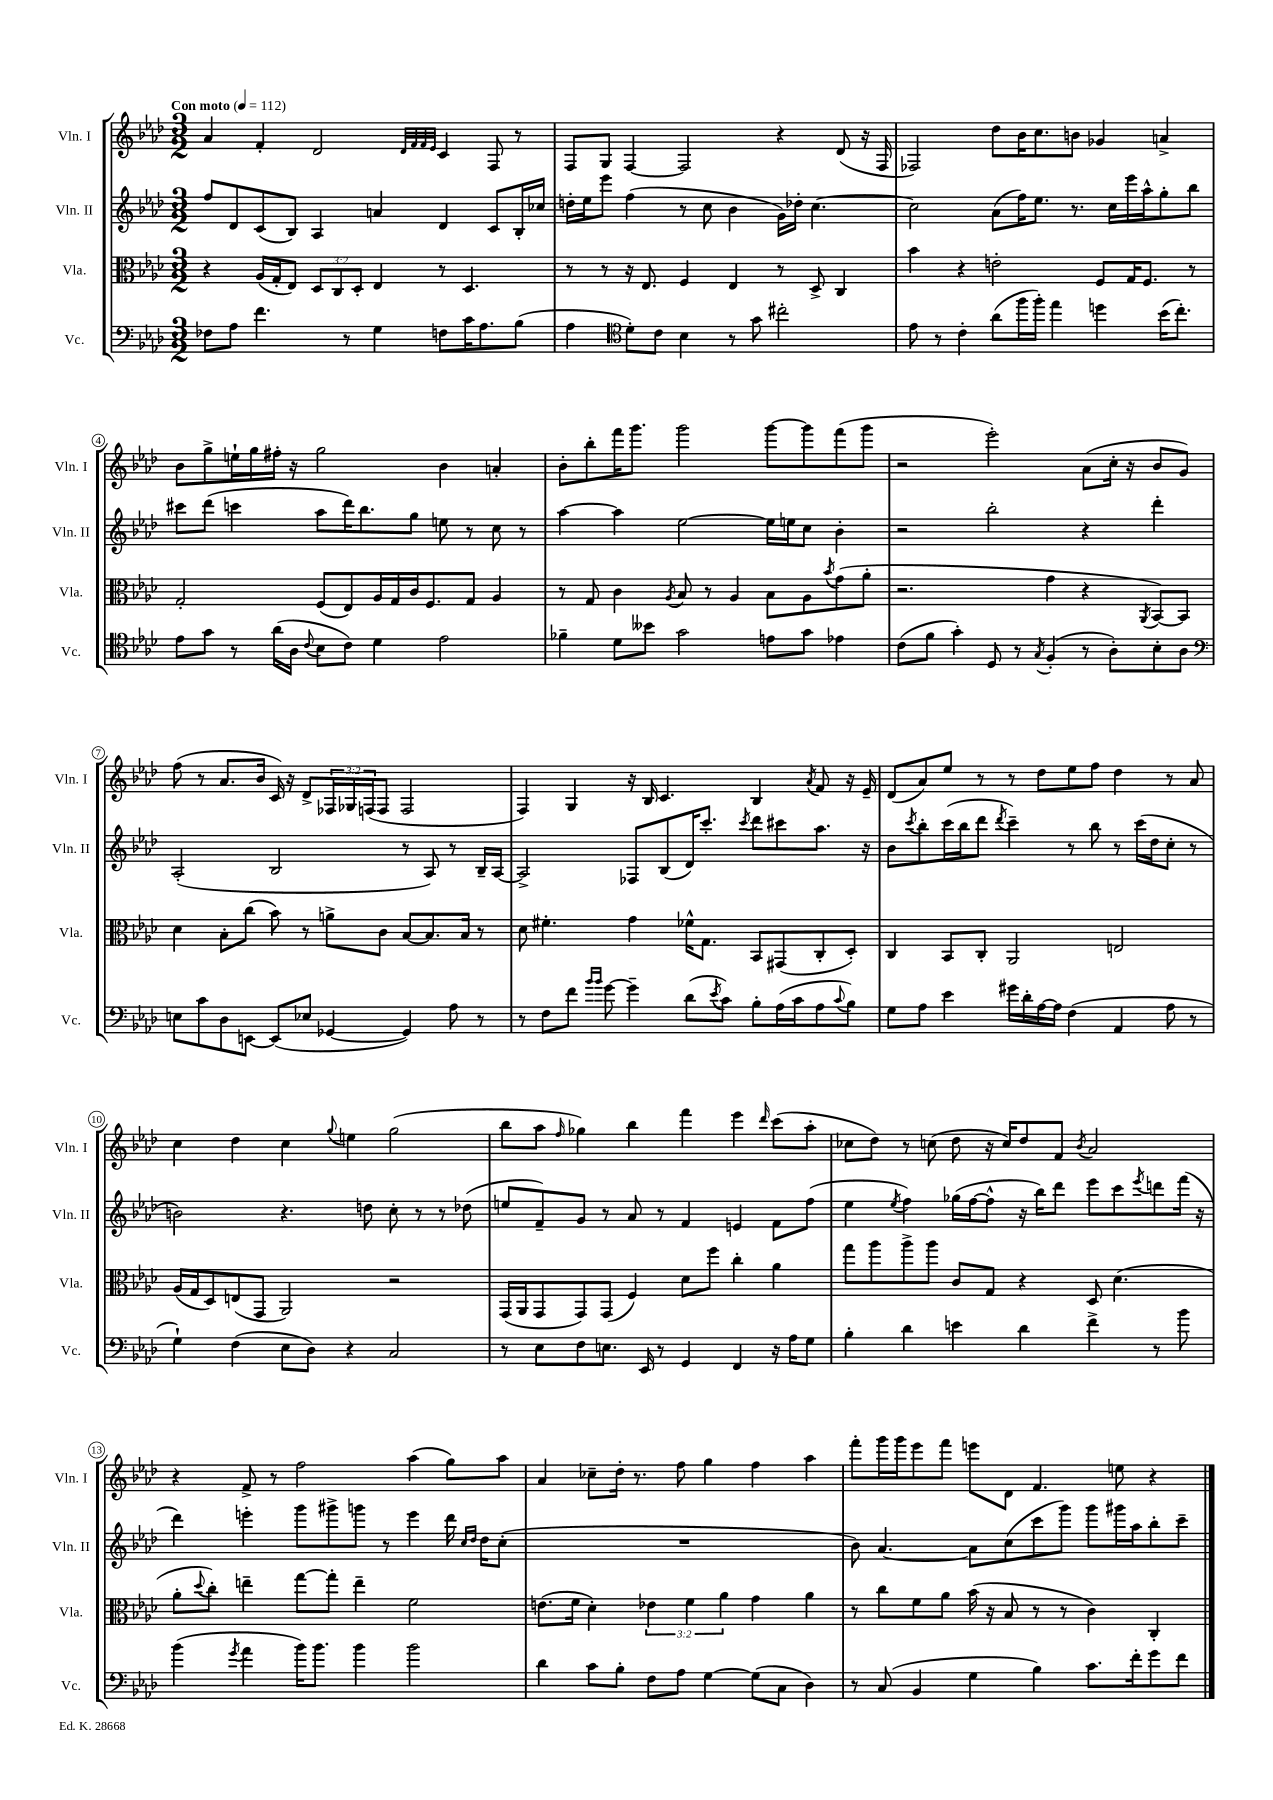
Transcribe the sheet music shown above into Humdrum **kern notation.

**kern	**kern	**kern	**kern
*staff4	*staff3	*staff2	*staff1
*clefF4	*clefC3	*clefG2	*clefG2
*k[b-e-a-d-]	*k[b-e-a-d-]	*k[b-e-a-d-]	*k[b-e-a-d-]
*M3/2	*M3/2	*M3/2	*M3/2
*MM112	*MM112	*MM112	*MM112
8F-\L	4r	8ff/L	4a-/
8A-\J	.	8d-/	.
4.f\	(16A-/LL	(8c/	4f'/
.	16G'/J	.	.
.	8E-/J)	8B-/J)	.
.	12D-/L	4A-/	2d-/
.	12C/	.	.
8r	.	.	.
.	12D-'/J	.	.
4G\	4E-/	4a/	.
.	.	.	32qqd-/LLL
.	.	.	32qqf/
.	.	.	32qqf/
.	.	.	32qqe-/JJJ
8F\L	8r	4d-/	4c/
16c\K	4.D-/	.	.
8.A-\	.	.	.
.	.	8c/L	8F/
(8B-\J	.	16B-'/L	8r
.	.	16cc-/JJ	.
=	=	=	=
4A-\	8r	16dd'\LL	8F/L
.	.	16ee-\J	.
.	8r	8eee-\J	8G/J
*clefC4	*	*	*
8d-'\L)	16r	(4ff\	[4F/
.	8.E-/	.	.
8c\J	.	.	.
4B-\	4F/	8r	2F/]
.	.	8cc\	.
8r	4E-/	4b-\	.
8g\	.	.	.
2cc#'\	8r	16g\LL)	4r
.	.	16dd-'\JJ	.
.	8D-^/	[4.cc\	.
.	4C/	.	(8d-/
.	.	.	16r
.	.	.	16F/
=	=	=	=
8e-\	4b-\	2cc\]	2F-/)
8r	.	.	.
4c'\	4r	.	.
(8a-\L	2e'\	(8a-\L	8dd-\L
16ff\L	.	16ff\K)	16b-\K
16ff'\JJ)	.	8.ee-\J	8.cc\
4ee-\	.	.	.
.	.	8.r	8b\J
4dd\	8F/L	.	4g-/
.	.	16cc\LL	.
.	16G/K	16eee-\	.
.	8.F/J	16aa-^^\J	.
(16b-\LK	.	8gg'\	4a^/
8.cc'\J)	.	.	.
.	8r	8bb-\J	.
=	=	=	=
8e-\L	2G'/	8ccc#\L	8b-\L
8g\J	.	(8ddd-\J	8gg^\
8r	.	4ccc\	16ee`\L
.	.	.	16gg\
(16a-\LL	.	.	16ff#'\JJ
16A-\JJ	.	.	16r
8qqc/	.	.	.
8B-\L	(8F/L	8aa-\L	2gg\
8c\J)	8E-/)	16ddd-\K)	.
.	.	8.bb-\	.
4d-\	16A-/L	.	.
.	16G/	.	.
.	16c/J	8gg\J	.
.	8.F/	.	.
2e-\	.	8ee\	4b-\
.	8G/J	8r	.
.	4A-/	8cc\	4a'/
.	.	8r	.
=	=	=	=
4f-~\	8r	[4aa-\	8b-'\L
.	8G/	.	8bb-'\
8d-\L	4c\	4aa-\]	16fff\K
.	.	.	8.ggg\J
8b--\J	.	.	.
.	8qA-/	.	.
2g\	8B-/	[2ee-\	2ggg\
.	8r	.	.
.	4A-/	.	.
8e\L	8B-\L	16ee-\]LL	[8ggg\L
.	.	16ee\J	.
8g\J	8A-\	8cc\J	8ggg\]
.	8qb-/	.	.
4e-\	(8g\	4b-'\	(8fff\
.	8a-'\J	.	8ggg\J
=	=	=	=
(8c\L	2.r	2r	2r
8f\J	.	.	.
4g'\)	.	.	.
8D-/	.	2bb-'\	2eee-'\)
8r	.	.	.
8qG/	.	.	.
(4F'/	4g\	.	.
8r	4r	4r	(8a-\L
8A-'\L)	.	.	16cc'\Jk
.	.	.	16r
.	8qAA-/	.	.
8B-'\	[8BB-/L)	4ddd-'\	8b-/L
8A-\J	8BB-/]J	.	8g/J)
=	=	=	=
*clefF4	*	*	*
8E\L	4d-\	(2A-'/	(8ff\
8c\	.	.	8r
8D-\	8B-'\L	.	8.a-/L
[8EE\J	(8cc\J	.	.
.	.	.	16b-/Jk
(8EE/]L	8b-\)	2B-/	16c/)
.	.	.	16r
8E-/J	8r	.	8d-^/L
[4GG-/	8a^\L	.	24F-/L
.	.	.	24G-/
.	.	.	(24F/J
.	8c\J	.	8F/J
4GG-/])	[8B-/L	8r	2F/
.	8.B-/]	8A-/)	.
8A-\	.	8r	.
.	16B-/Jk	.	.
8r	8r	16B-~/LL	.
.	.	[16A-/JJ	.
=	=	=	=
8r	8d-\	2A-^/]	4F/)
8F\L	4.f#'\	.	.
8f\J	.	.	4G/
16qqb-/LL	.	.	.
16qqb-/JJ	.	.	.
[8g\	.	.	.
4g~\]	4g\	8F-/L	16r
.	.	.	16B-/
.	.	(8B-/	4.c/
(8d-\L	16f-^^\LK	16d-/K)	.
.	8.G\J	8.ccc'/J	.
8qe-/	.	.	.
8c\J)	.	.	.
.	.	8qccc/	.
8B-'\L	8BB-/L	8ddd-\L	4B-/
(16A-\L	(8GG#/	8ccc#\	.
16c\J	.	.	.
.	.	.	8qa-/
8A-\	8C'/	8.aa-\J	8f/
8qqc/	.	.	.
8B-\J)	8D-'/J)	.	16r
.	.	16r	16e-~/
=	=	=	=
8G\L	4C/	8b-\L	(8d-/L
.	.	8qccc/	.
8A-\J	.	8bb-'\	8a-/)
4e-\	8BB-/L	(16ccc\L	8ee-/J
.	.	16bb-\J	.
.	8C'/J	8ddd-\J	8r
.	.	8qddd-/	.
16g#\LL	2AA-/	4ccc~\)	8r
16d-'\	.	.	.
[16A-\	.	.	8dd-\L
16A-\]JJ	.	.	.
(4F\	.	8r	8ee-\
.	.	8bb-\	8ff\J
4AA-/	2E/	8r	4dd-\
.	.	(16ccc\LL	.
.	.	16dd-\J	.
8A-\	.	8cc'\J	8r
8r	.	8r	8a-/
=	=	=	=
4G`\)	(16A-/LL	2b\)	4cc\
.	16G/J	.	.
.	8D-/)	.	.
(4F\	(8E/	.	4dd-\
.	8GG/J	.	.
8E-\L	2AA-/)	4.r	4cc\
8D-\J)	.	.	.
.	.	.	8qqgg/
4r	.	.	4ee\
.	.	8dd\	.
2C/	2r	8cc'\	(2gg\
.	.	8r	.
.	.	8r	.
.	.	(8dd-\	.
=	=	=	=
8r	(16GG/LL	8ee/L	8bb-\L
.	16AA-/J	.	.
8E-\L	8GG/	8f~/)	8aa-\J
.	.	.	16qqff/
8F\	8GG/)	8g/J	4gg-\)
8.E\J	(8GG/J	8r	.
.	4F/)	8a-/	4bb-\
16EE-/	.	.	.
8r	.	8r	.
4GG/	8d-\L	4f/	4fff\
.	8ff\J	.	.
4FF/	4cc'\	4e/	4eee-\
.	.	.	16qqddd-/
16r	4a-\	8f\L	(8ccc\L
16A-\LK	.	.	.
8G\J	.	(8ff\J	8aa-'\J
=	=	=	=
4B-'\	8gg\L	4ee-\	8cc-\L
.	8aa-\	.	8dd-\J)
.	.	8qee-/	.
4d-\	8aa-^\	4ff\)	8r
.	8aa-\J	.	(8cc\
4e\	8c/L	(16gg-\LL	8dd-\
.	.	[16ff\J	.
.	8G/J	8ff^^\]J	16r
.	.	.	16cc/LK)
4d-\	4r	16r	8dd-/
.	.	16bb-\LK)	.
.	.	8ddd-\J	8f/J
.	.	.	8qb-/
4f^\	8D-/	8eee-\L	2a-/
.	(4.d-\	8ccc\	.
.	.	8qeee-/	.
8r	.	8ddd\	.
8b-\	.	(16fff\Jk	.
.	.	16r	.
=	=	=	=
(4b-\	8a-'\L	4ddd-\)	4r
.	8qqdd-/	.	.
.	8cc'\J)	.	.
8qg/	.	.	.
4a-\	4ee~\	4eee'\	8f^/
.	.	.	8r
16b-\LK)	[8gg\L	8ggg\L	2ff\
8.b-\J	.	.	.
.	8gg'\]J	8ggg#^\	.
4b-\	4ee~\	8ggg\J	.
.	.	8r	.
2b-\	2f\	4eee\	(4aa-\
.	.	16ddd-\	8gg\L)
.	.	16qqcc/LL	.
.	.	16qqdd-/JJ	.
.	.	16dd-\LK	.
.	.	(8cc'\J	8aa-\J
=	=	=	=
4d-\	(8.e\L	1.r	4a-/
.	16f\Jk	.	.
8c\L	4d-'\)	.	8cc-~\L
8B-'\J	.	.	16dd-'\Jk
.	.	.	8.r
8F\L	6e-\	.	.
8A-\J	.	.	8ff\
.	6f\	.	.
[4G\	.	.	4gg\
.	6a-\	.	.
(8G\]L	4g\	.	4ff\
8C\J	.	.	.
4D-\)	4a-\	.	4aa-\
=	=	=	=
8r	8r	8b-\)	8fff'\L
(8C/	8cc\L	[4.a-/	16ggg\L
.	.	.	16ggg\J
4BB-/	8f\	.	8eee-\
.	8a-\J	.	8fff\J
4G\	(16b-\	8a-\]L	8eee\L
.	16r	.	.
.	8B-/	(8cc\	8d-\J
4B-\)	8r	8ccc\	4.f/
.	8r	8ggg\J)	.
8.c\L	4c\)	8ggg\L	.
.	.	16ggg#\L	8ee\
16f'\k	.	16aa-\J	.
8g\	4C'/	8bb-'\	4r
8f\J	.	8ccc~\J	.
==	==	==	==
*-	*-	*-	*-
